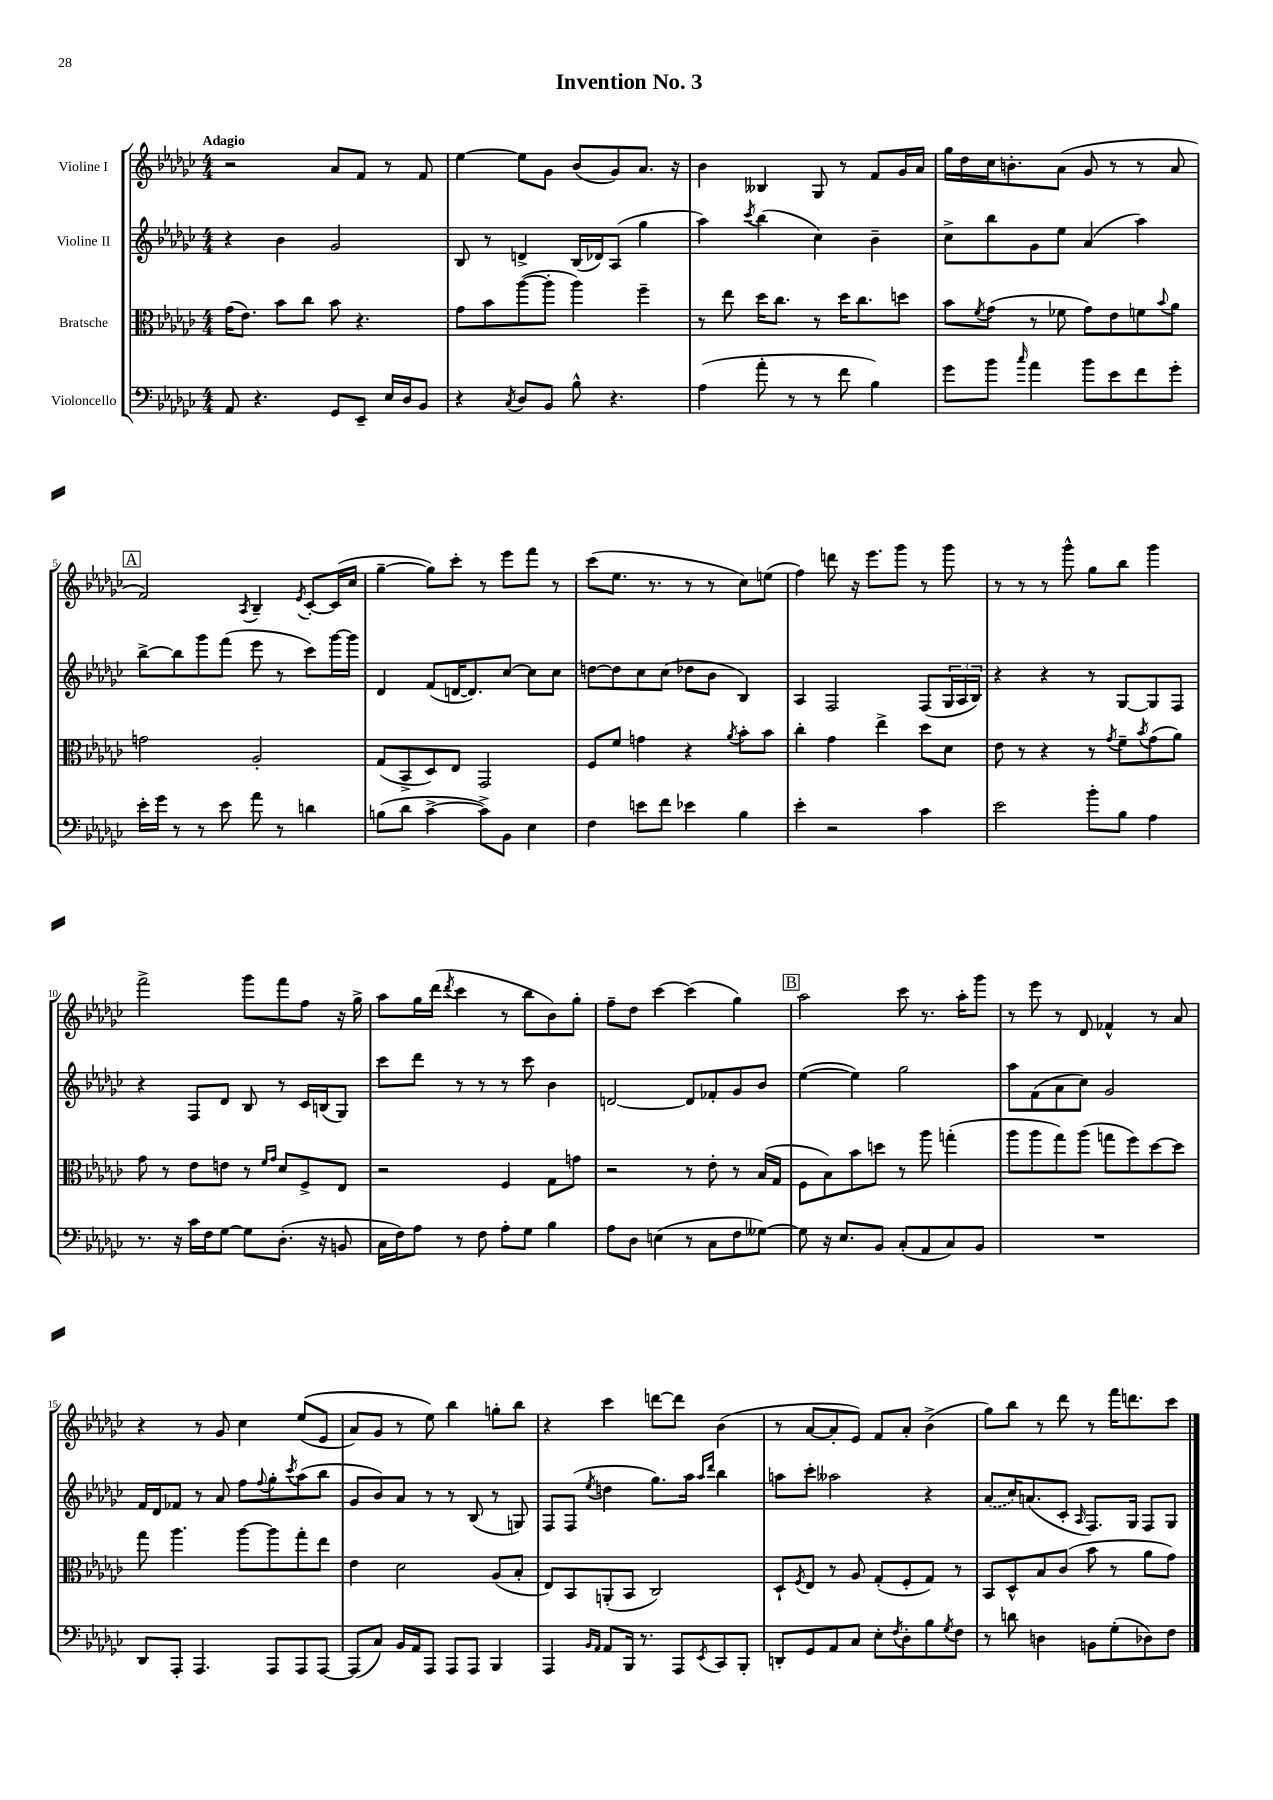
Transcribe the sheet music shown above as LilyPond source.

\header { title = "Invention No. 3" }
<<
\new StaffGroup <<
\new Staff = "s0" \with { instrumentName = "Violine I" } {
    \clef treble \key ges \major \numericTimeSignature \time 4/4 \tempo "Adagio"
    r2 aes'8 f'8 r8 f'8 |
    ees''4~ ees''8 ges'8 bes'8( ges'8) aes'8. r16 |
    bes'4 beses4 ges8 r8 f'8 ges'16 aes'16 |
    ges''16 des''16 ces''16 b'8.-. aes'8( ges'8 r8 r8 aes'8 |
    \mark \markup { \box "A" } f'2) \acciaccatura { aes8 } bes4-- \acciaccatura { ees'8 } ces'8~-. ces'16( ces''16 |
    ges''4~-- ges''8) ces'''8-. r8 ees'''8 f'''8 r8 |
    ces'''8( ees''8. r8. r8 r8 ces''8) e''8( |
    f''4) d'''8 r16 ees'''8. ges'''8 r8 ges'''8 |
    r8 r8 r8 ges'''8-^ ges''8 bes''8 ges'''4 |
    f'''2-> ges'''8 f'''8 f''8 r16 ges''16-> |
    aes''8 ges''16 des'''16( \acciaccatura { des'''8 } ces'''4 r8 bes''8 bes'8) ges''8-. |
    f''8-- des''8 ces'''4~ ces'''4( ges''4) |
    \mark \markup { \box "B" } aes''2 ces'''8 r8. aes''16-. ges'''8 |
    r8 ees'''8 r8 des'8 fes'4-^ r8 aes'8 |
    r4 r8 ges'8 ces''4 ees''8(\( ees'8 |
    aes'8) ges'8 r8 ees''8\) bes''4 g''8-. bes''8 |
    r4 ces'''4 d'''8~ d'''8 bes'4( |
    r8 aes'8~ aes'8-. ees'8) f'8 aes'8-. bes'4->( |
    ges''8) bes''8 r8 des'''8 r8 f'''16 d'''8. ces'''8 \bar "|." |
}
\new Staff = "s1" \with { instrumentName = "Violine II" } {
    \clef treble \key ges \major \numericTimeSignature \time 4/4
    r4 bes'4 ges'2 |
    bes8 r8 d'4-> bes16( des'16) aes8( ges''4 |
    aes''4) \acciaccatura { ces'''8 } bes''4( ces''4) bes'4-- |
    ces''8-> bes''8 ges'8 ees''8 aes'4( aes''4) |
    \mark \markup { \box "A" } bes''8~-> bes''8 ges'''8 f'''8( ees'''8 r8 ces'''8) ges'''16~ ges'''16 |
    des'4 f'8( d'16~ d'8.) ces''8~ ces''8 ces''8 |
    d''8~ d''8 ces''8 ces''8( des''8 bes'8 bes4) |
    aes4 f2 f8( \tuplet 3/2 { ges16 aes16 bes16) } |
    r4 r4 r8 ges8~ ges8 f8 |
    r4 f8 des'8 bes8 r8 ces'16 b16( ges8) |
    ces'''8 des'''8 r8 r8 r8 ces'''8 bes'4 |
    d'2~ d'8 fes'8-. ges'8 bes'8 |
    \mark \markup { \box "B" } ees''4~( ees''4) ges''2 |
    aes''8 f'8( aes'8 ces''8) ges'2 |
    f'16 des'16 fes'8 r8 aes'8 f''8 \appoggiatura { f''8 } ges''8-. \acciaccatura { ces'''8 } aes''8( bes''8 |
    ges'8 bes'8) aes'8 r8 r8 bes8( r8 g8) |
    f8 f8( \acciaccatura { ees''8 } d''4 ges''8.) aes''16 \grace { aes''16 des'''16 } bes''4 |
    a''8 ces'''8-. aeses''2 r4 |
    \once \slurDashed aes'8( ces''16) a'8.( ces'8-. \grace { aes16 } f8.) ges16 f8 ges8 \bar "|." |
}
\new Staff = "s2" \with { instrumentName = "Bratsche" } {
    \clef alto \key ges \major \numericTimeSignature \time 4/4
    ges'16( ees'8.) bes'8 ces''8 bes'8 r4. |
    ges'8 bes'8 aes''8~( aes''8-. aes''4) f''4-- |
    r8 ees''8 des''16 ces''8. r8 des''16 ces''8. d''8 |
    bes'8 \acciaccatura { f'8 } ges'8( r8 fes'8 ges'8) ees'8 f'8 \appoggiatura { bes'8 } aes'8 |
    \mark \markup { \box "A" } g'2 aes2-. |
    ges8( bes,8-> des8) ees8 ges,2 |
    f8 f'8 g'4 r4 \acciaccatura { aes'8 } bes'8-. bes'8 |
    ces''4-. ges'4 ees''4-> des''8 des'8 |
    ees'8 r8 r4 r8 \acciaccatura { ges'8 } f'8-- \acciaccatura { bes'8 } ges'8( aes'8) |
    ges'8 r8 ees'8 e'8 r8 \grace { f'16 ges'16 } des'8 f8-> ees8 |
    r2 f4 ges8 g'8 |
    r2 r8 ees'8-. r8 bes16( ges16 |
    \mark \markup { \box "B" } f8 bes8) bes'8 d''8 r8 aes''8 g''4-.( |
    aes''8 aes''8 ges''8) aes''8( g''8 f''8) des''8~ des''8 |
    ges''8 aes''4. aes''8~ aes''8 ges''8-. ees''8 |
    ees'4 des'2 aes8( bes8-. |
    ees8) bes,8 a,8-.( bes,8 ces2) |
    des8-! \acciaccatura { f8 } ees8 r8 aes8 ges8-.( f8-. ges8) r8 |
    bes,8 des8-^ bes8 ces'8( bes'8 r8 aes'8 ges'8) \bar "|." |
}
\new Staff = "s3" \with { instrumentName = "Violoncello" } {
    \clef bass \key ges \major \numericTimeSignature \time 4/4
    aes,8 r4. ges,8 ees,8-- ees16 des16 bes,8 |
    r4 \acciaccatura { ces8 } des8 bes,8 bes8-^ r4. |
    aes4( aes'8-. r8 r8 f'8 bes4) |
    ges'8 bes'8 \grace { ces''16 } aes'4 bes'8 ees'8 f'8 ges'8-. |
    \mark \markup { \box "A" } ees'16-. ges'16 r8 r8 ees'8 aes'8 r8 d'4 |
    b8( des'8 ces'4~-> ces'8->) bes,8 ees4 |
    f4 e'8 f'8 ees'4 bes4 |
    ees'4-. r2 ces'4 |
    ees'2 bes'8-. bes8 aes4 |
    r8. r16 ces'16 f16 ges8~ ges8 des8.-.( r16 b,8 |
    ces16 f16) aes8 r8 f8 aes8-. ges8 bes4 |
    aes8 des8 e4( r8 ces8 f8 geses8~) |
    \mark \markup { \box "B" } geses8 r16 ees8. bes,8 ces8-.( aes,8 ces8) bes,8 |
    R1 |
    des,8 aes,,8-. aes,,4. aes,,8 aes,,8 aes,,8~ |
    aes,,8( ces8) bes,16 aes,16 aes,,8 aes,,8 aes,,8 bes,,4 |
    aes,,4 \grace { bes,16 aes,16 } aes,8 bes,,16 r8. aes,,8 \acciaccatura { ees,8 } ces,8 bes,,8-. |
    d,8-. ges,8 aes,8 ces8 ees8-. \acciaccatura { f8 } des8-. bes8 \acciaccatura { ges8 } f8 |
    r8 d'8 d4 b,8 ges8-.( des8) f8 \bar "|." |
}
>>
>>
